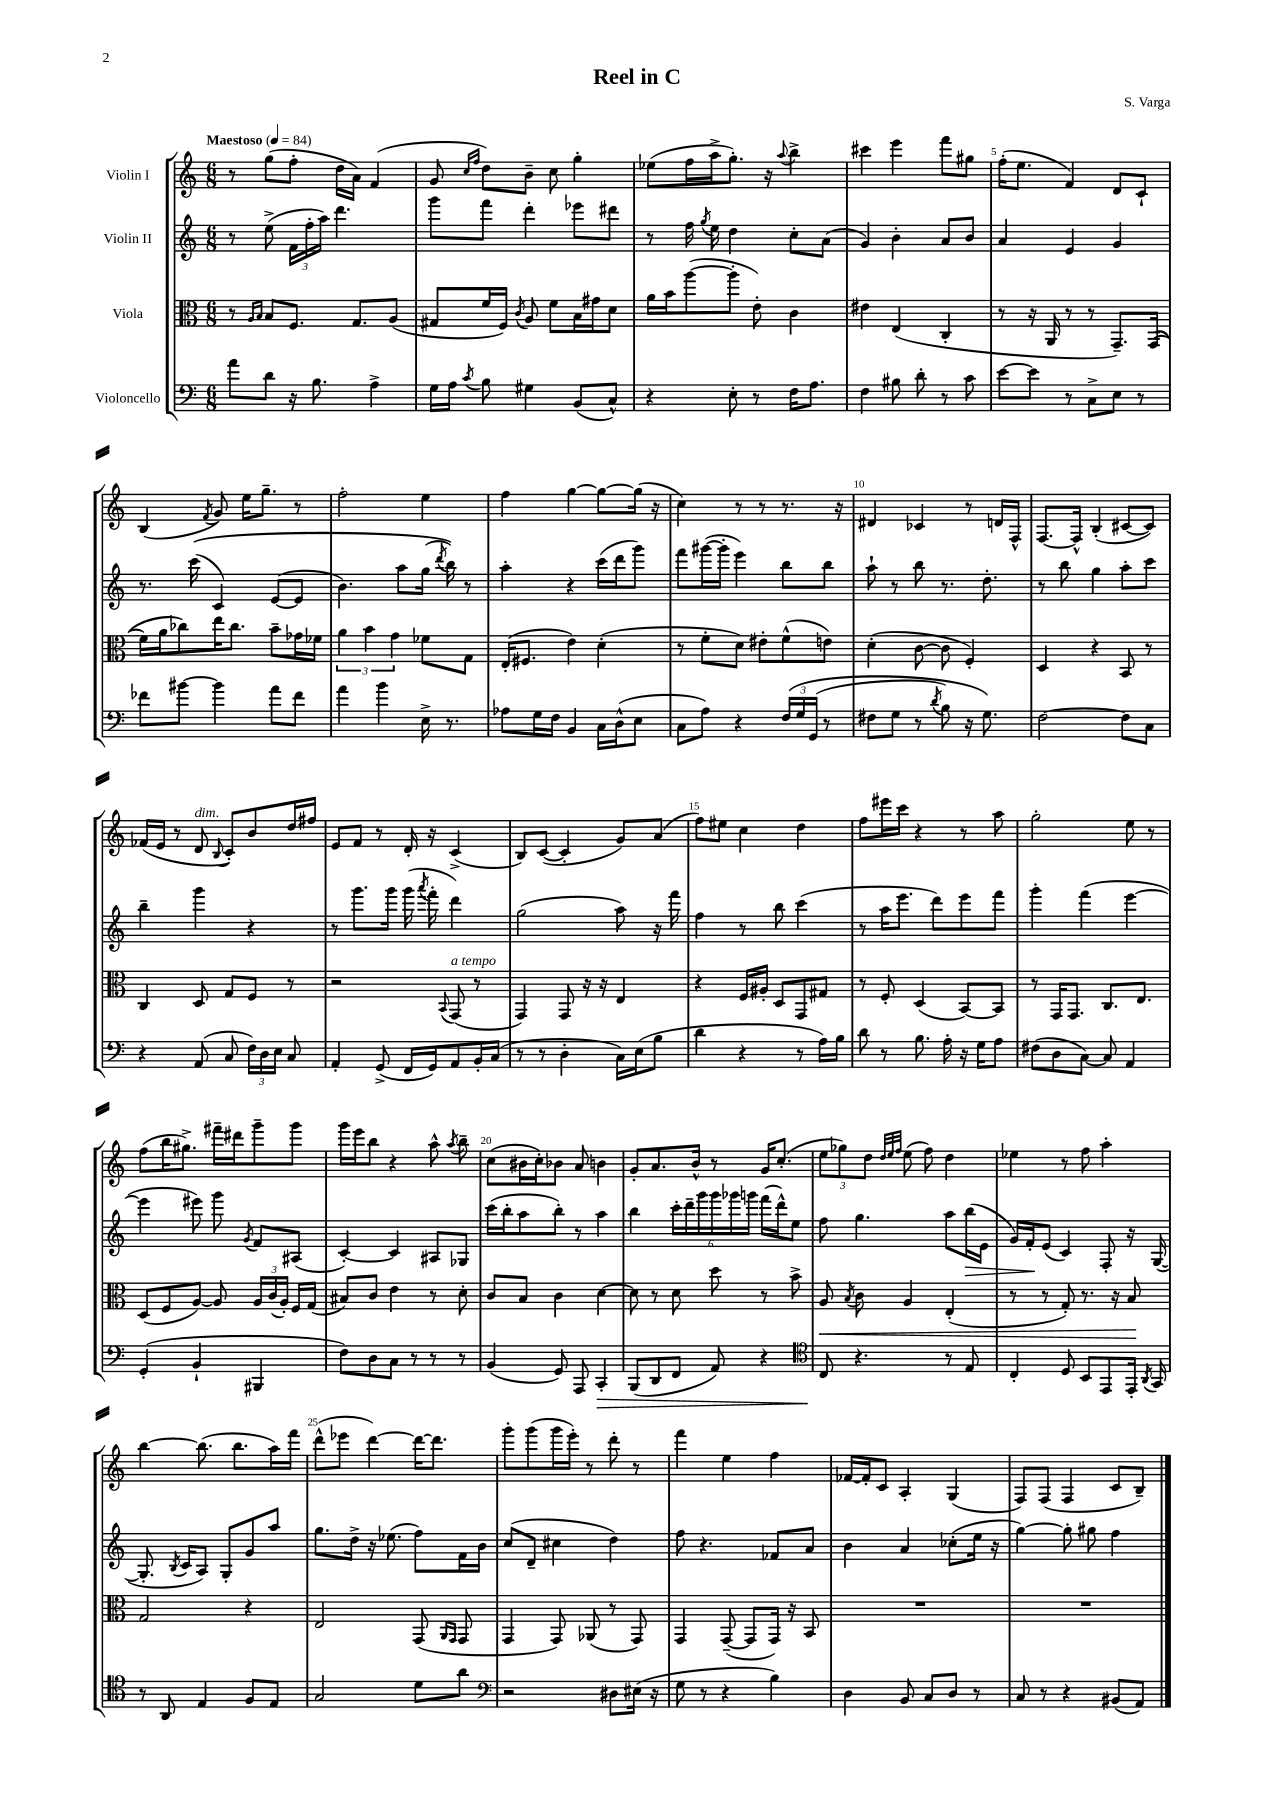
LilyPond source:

\header { title = "Reel in C" composer = "S. Varga" }
<<
\new StaffGroup <<
\new Staff = "s0" \with { instrumentName = "Violin I" } {
    \clef treble \key c \major \numericTimeSignature \time 6/8 \tempo "Maestoso" 4 = 84
    \autoBeamOff r8 g''8[( f''8]-. d''16[ a'16]) f'4( |
    g'8 \grace { c''16[ f''16] } d''8[) b'8]-- c''8 g''4-. |
    ees''8[( f''16 a''16-> g''8.]-.) r16 \appoggiatura { a''8 } b''4-> |
    cis'''4 e'''4 f'''8[ gis''8] |
    f''16[-.( e''8.] f'4) d'8[ c'8]-! |
    b4( \acciaccatura { f'8 } g'8) e''16[ g''8.]-- r8 |
    f''2-. e''4 |
    f''4 g''4~ g''8[~ g''16]( r16 |
    c''4) r8 r8 r8. r16 |
    dis'4 ces'4 r8 d'16[ f16]-^ |
    f8.[~ f16]-^ b4-.( cis'8[~ cis'8]) |
    fes'16[( e'16] r8 d'8^\markup { \italic "dim." } \appoggiatura { b8 } c'8[-.) b'8 d''16 fis''16] |
    e'8[ f'8] r8 d'16-. r16 c'4->( |
    b8[) c'8]~( c'4-. g'8[) a'8]( |
    f''8[) eis''8] c''4 d''4 |
    f''8[ eis'''16 c'''16] r4 r8 a''8 |
    g''2-. e''8 r8 |
    f''8[( b''16 gis''8.]->) fis'''16[-- dis'''16 g'''8-- g'''8] |
    g'''16[ e'''16 b''8] r4 a''8-^ \acciaccatura { a''8 } b''8-- |
    c''8[( bis'16 c''16-.) bes'8] a'8 b'4 |
    g'8[-. a'8. b'16]-^ r8 g'16[ c''8.]-.( |
    \tuplet 3/2 { e''8[ ges''8) d''8] } \grace { d''32[ e''32 f''32] } e''8( f''8) d''4 |
    ees''4 r8 f''8 a''4-. |
    b''4~ b''8.( b''8.[ a''16) f'''16] |
    d'''8[-^( ees'''8] d'''4~) d'''16[~ d'''8.] |
    g'''8[-. g'''8( g'''16 e'''16]-.) r8 d'''8-. r8 |
    f'''4 e''4 f''4 |
    fes'16[~ fes'16-. c'8] a4-. g4( |
    f8[) f8]( f4 c'8[ b8]--) \bar "|." |
}
\new Staff = "s1" \with { instrumentName = "Violin II" } {
    \clef treble \key c \major \numericTimeSignature \time 6/8
    \autoBeamOff r8 e''8->( \tuplet 3/2 { f'16[ f''16-. a''16]) } d'''4. |
    g'''8[ f'''8] d'''4-. ees'''8[ dis'''8] |
    r8 f''16 \acciaccatura { g''8 } e''16 d''4 c''8[-. a'8]( |
    g'4) b'4-. a'8[ b'8] |
    a'4 e'4 g'4 |
    r8. c'''16(\( c'4) e'8[~( e'8] |
    b'4.) a''8[ g''16]( \acciaccatura { d'''8 } b''16)\) r8 |
    a''4-. r4 c'''16[( d'''16 g'''8]) |
    f'''8[ gis'''16~( gis'''16]-. e'''4) b''8[ b''8] |
    a''8-! r8 b''8 r8. d''8.-. |
    r8 b''8 g''4 a''8[-. c'''8] |
    b''4-- g'''4 r4 |
    r8 g'''8.[ g'''16] g'''16( \acciaccatura { a'''8 } f'''16-. d'''4) |
    g''2( a''8) r16 f'''16 |
    f''4 r8 b''8 c'''4( |
    r8 a''16[ e'''8.] d'''8[) e'''8 f'''8] |
    g'''4-. f'''4( e'''4~ |
    e'''4 eis'''8) g'''8 \acciaccatura { g'8 } f'8[ ais8]( |
    c'4~-.) c'4 ais8[ ges8] |
    c'''16[( b''16-. a''8 b''8]-.) r8 a''4 |
    b''4 \tuplet 6/4 { c'''16[-. d'''16-- g'''16 g'''16 ges'''16 g'''16] } f'''16[( d'''16-^) e''8] |
    f''8 g''4. a''8[ b''16\>( e'16] |
    g'16[) f'16-.\! e'8]( c'4) f8-. r16 g16~( |
    g8.-. \acciaccatura { b8 } c'16[ a8]) g8[-. g'8 a''8] |
    g''8.[ d''16]-> r16 ees''8.( f''8[) f'16 b'16] |
    c''8[( d'8]-- cis''4 d''4) |
    f''8 r4. fes'8[ a'8] |
    b'4 a'4 ces''8[-.( e''16] r16 |
    g''4~) g''8-. gis''8 f''4 \bar "|." |
}
\new Staff = "s2" \with { instrumentName = "Viola" } {
    \clef alto \key c \major \numericTimeSignature \time 6/8
    \autoBeamOff r8 \grace { a16[ b16] } b8[ f8.] g8.[ a8]( |
    gis8[ f'16 f16]) \acciaccatura { c'8 } a8 f'8[ b16 gis'16 d'8] |
    a'16[ b'16 a''8~( a''8]-. e'8-.) c'4 |
    eis'4 e4( c4-. |
    r8 r16 a,16 r8 r8 g,8.[--) g,16](\( |
    f'16[) a'16 ces''8\) e''16 ces''8.] b'8[-- ges'16 fes'16] |
    \tuplet 3/2 { a'4 b'4 g'4 } fes'8[ g8] |
    e16[-.( fis8.] e'4) d'4-.( |
    r8 f'8[-. d'8]) eis'8[-. f'8-^( e'8]) |
    d'4-.( c'8~ c'8 f4-.) |
    d4 r4 b,8 r8 |
    c4 d8 g8[ f8] r8 |
    r2 \appoggiatura { b,8 } g,8^\markup { \italic "a tempo" }( r8 |
    g,4) g,8 r16 r16 e4 |
    r4 f16[ ais16]-. d8[ g,8 gis8] |
    r8 f8-. d4( b,8[~) b,8] |
    r8 g,16[ g,8.] c8.[ e8.] |
    d8[( f8 a8]~) a8 \tuplet 3/2 { a16[ c'16( a16]-.) } f16[ g16]( |
    bis8[) c'8] e'4 r8 d'8-. |
    c'8[ b8] c'4 d'4~ |
    d'8 r8 d'8 d''8 r8 b'8-> |
    a8\< \acciaccatura { b8 } c'8 a4 e4-.( |
    r8 r8 g8-.) r8. r16 b8\! |
    g2 r4 |
    e2 g,8( \grace { a,16[ g,16] } g,8 |
    g,4 g,8) aes,8( r8 g,8) |
    g,4 g,8~--( g,8[ g,16]) r16 b,8 |
    R2. |
    R2. \bar "|." |
}
\new Staff = "s3" \with { instrumentName = "Violoncello" } {
    \clef bass \key c \major \numericTimeSignature \time 6/8
    \autoBeamOff a'8[ d'8] r16 b8. a4-> |
    g16[ a16] \acciaccatura { c'8 } b8 gis4 b,8[( c8]-^) |
    r4 e8-. r8 f16[ a8.] |
    f4 bis8 d'8-. r8 c'8 |
    e'8[~ e'8] r8 c8[-> e8] r8 |
    fes'8[ bis'8]~ bis'4 a'8[ fes'8] |
    a'4 b'4 e16-> r8. |
    aes8[ g16 f16] b,4 c16[ d16-^( e8] |
    c8[ a8]) r4 \tuplet 3/2 { f16[\( g16 g,16]( } r8 |
    fis8[ g8] r8 \acciaccatura { d'8 } b8) r16 g8.\) |
    f2~ f8[ c8] |
    r4 a,8( c8 \tuplet 3/2 { f16[) d16 e16] } c8 |
    a,4-. g,8->( f,16[ g,16) a,8 b,16-. c16]( |
    r8 r8 d4-. c16[) e16( b8] |
    d'4 r4 r8 a16[) b16] |
    d'8 r8 b8. a16-. r16 g16[ a8] |
    fis8[( d8 c8]~) c8 a,4 |
    g,4-.( b,4-! bis,,4 |
    f8[) d8 c8] r8 r8 r8 |
    b,4( g,8) a,,8 c,4-.\> |
    b,,8[( d,8 f,8] a,8) r4 |
    \clef tenor c8\! r4. r8 e8 |
    c4-. d8 b,8[ e,8 e,16]-. \acciaccatura { a,8 } g,16 |
    r8 a,8 e4 f8[ e8] |
    g2 d'8[ a'8] |
    \clef bass r2 dis8[ eis16]( r16 |
    g8 r8 r4 b4) |
    d4 b,8 c8[ d8] r8 |
    c8 r8 r4 bis,8[( a,8]) \bar "|." |
}
>>
>>
\layout { \context { \Score \override BarNumber.break-visibility = ##(#f #t #t) barNumberVisibility = #(every-nth-bar-number-visible 5) } }
